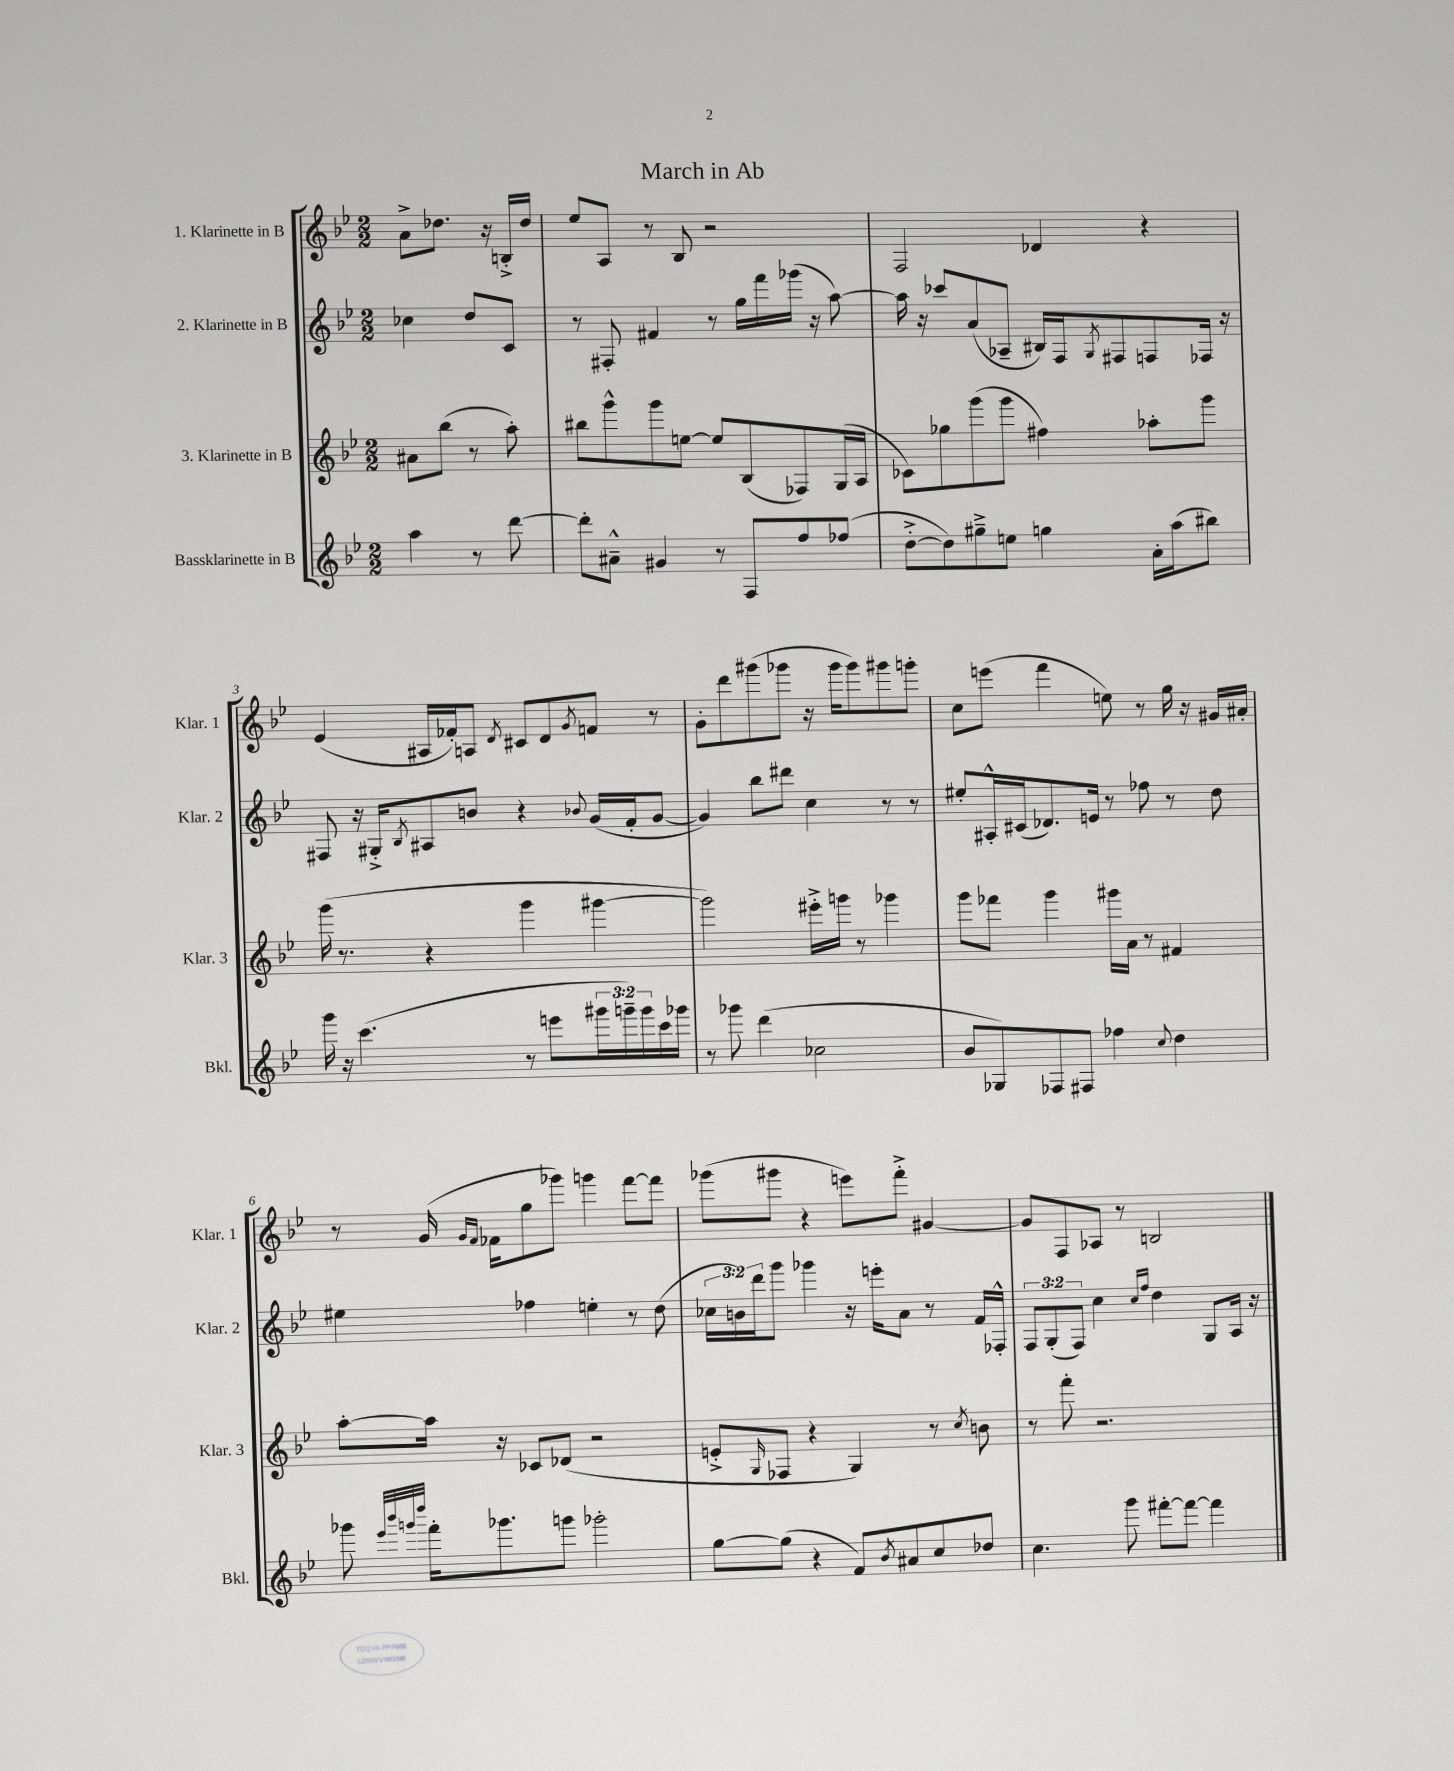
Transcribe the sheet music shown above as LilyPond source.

\header { title = "March in Ab" }
<<
\new StaffGroup <<
\new Staff = "s0" \with { instrumentName = "1. Klarinette in B" shortInstrumentName = "Klar. 1" } {
    \clef treble \key bes \major \numericTimeSignature \time 2/2 \partial 2
    a'8-> des''8. r16 b16-.-> des''16 |
    ees''8 a8 r8 bes8 r2 |
    f2 des'4 r4 |
    ees'4( ais16 fes'16-.) a8 \acciaccatura { d'8 } cis'8 d'8 \acciaccatura { g'8 } f'8 r8 |
    g'8-. d'''8 gis'''8( ges'''8 r16 ges'''16 ges'''8) gis'''8 g'''8-. |
    c''8 e'''8( f'''4 e''8) r8 g''16 r16 gis'16 ais'16-. |
    r8 g'16( \grace { g'16 f'16 } fes'16 g''8 ges'''8) g'''4 f'''8~ f'''8 |
    ges'''8( gis'''8 r4 e'''8) f'''8-.-> gis'4~ |
    gis'8 f8 aes8 r8 b2 \bar "|." |
}
\new Staff = "s1" \with { instrumentName = "2. Klarinette in B" shortInstrumentName = "Klar. 2" } {
    \clef treble \key bes \major \numericTimeSignature \time 2/2 \override Staff.TupletNumber.text = #tuplet-number::calc-fraction-text \partial 2
    ces''4 d''8 c'8 |
    r8 fis8-. fis'4 r8 g''16 f'''16 ges'''16( r16 a''8~) |
    a''16 r16 ces'''8 a'8( aes8-- bis16) f16 \acciaccatura { g8 } fis8 f8 fes16 r16 |
    fis8 r16 gis16-.-> \acciaccatura { bes8 } ais8 b'8 r4 \appoggiatura { bes'8 } g'16( f'16-. g'8~ |
    g'4) bes''8 dis'''8 c''4 r8 r8 |
    eis''8-. ais16-.-^ cis'16( des'8.) e'16 r8 fes''8 r8 d''8 |
    eis''4 fes''4 e''4-. r8 d''8( |
    \tuplet 3/2 { ces''16 b'16) d'''16 } g'''8 ges'''4 r16 e'''16-. a'8 r8 f'16 fes16-.-^ |
    \tuplet 3/2 { f8 g8-.( f8) } c''4 \grace { c''16 f''16 } d''4 g8 a16 r16 \bar "|." |
}
\new Staff = "s2" \with { instrumentName = "3. Klarinette in B" shortInstrumentName = "Klar. 3" } {
    \clef treble \key bes \major \numericTimeSignature \time 2/2 \partial 2
    ais'8 bes''8( r8 a''8-.) |
    bis''8 g'''8-^ g'''8 e''8~ e''8 bes8( fes8) g16( a16 |
    ces'8) ges''8 g'''8( g'''8 fis''4) aes''8-. g'''8 |
    g'''16( r8. r4 g'''4 gis'''4~ |
    gis'''2) eis'''16-.-> g'''16 r8 ges'''4 |
    g'''8 fes'''8 g'''4 gis'''16 a'16 r8 fis'4 |
    a''8~-. a''16 r16 ces'8 des'8( r2 |
    e'8-.-> \grace { g16 } fes8 r4 g4) r8 \acciaccatura { c''8 } b'8 |
    r8 f'''8-. r2. \bar "|." |
}
\new Staff = "s3" \with { instrumentName = "Bassklarinette in B" shortInstrumentName = "Bkl." } {
    \clef treble \key bes \major \numericTimeSignature \time 2/2 \override Staff.TupletNumber.text = #tuplet-number::calc-fraction-text \partial 2
    a''4 r8 d'''8~ |
    d'''8-. ais'8---^ gis'4 r8 f8 f''8 fes''8( |
    d''8~-.-> d''8) gis''8---> e''8 g''4 a'16-. a''16( bis''8) |
    g'''16 r16 c'''4.( r8 e'''8 \tuplet 3/2 { gis'''16 g'''16--) g'''16 } c'''16 ges'''16 |
    r8 ges'''8 d'''4( ces''2 |
    bes'8 ges8) fes8 fis8 fes''4 \appoggiatura { c''8 } d''4 |
    ges'''8 \grace { ees'''32 bes'''32 g'''32 d''''32 } f'''16-. ges'''8. g'''8 ges'''2-. |
    g''8~ g''8( r4 f'8) \acciaccatura { bes'8 } ais'8 c''8 des''8 |
    c''4. g'''8 fis'''8~-. fis'''8~ fis'''4 \bar "|." |
}
>>
>>
